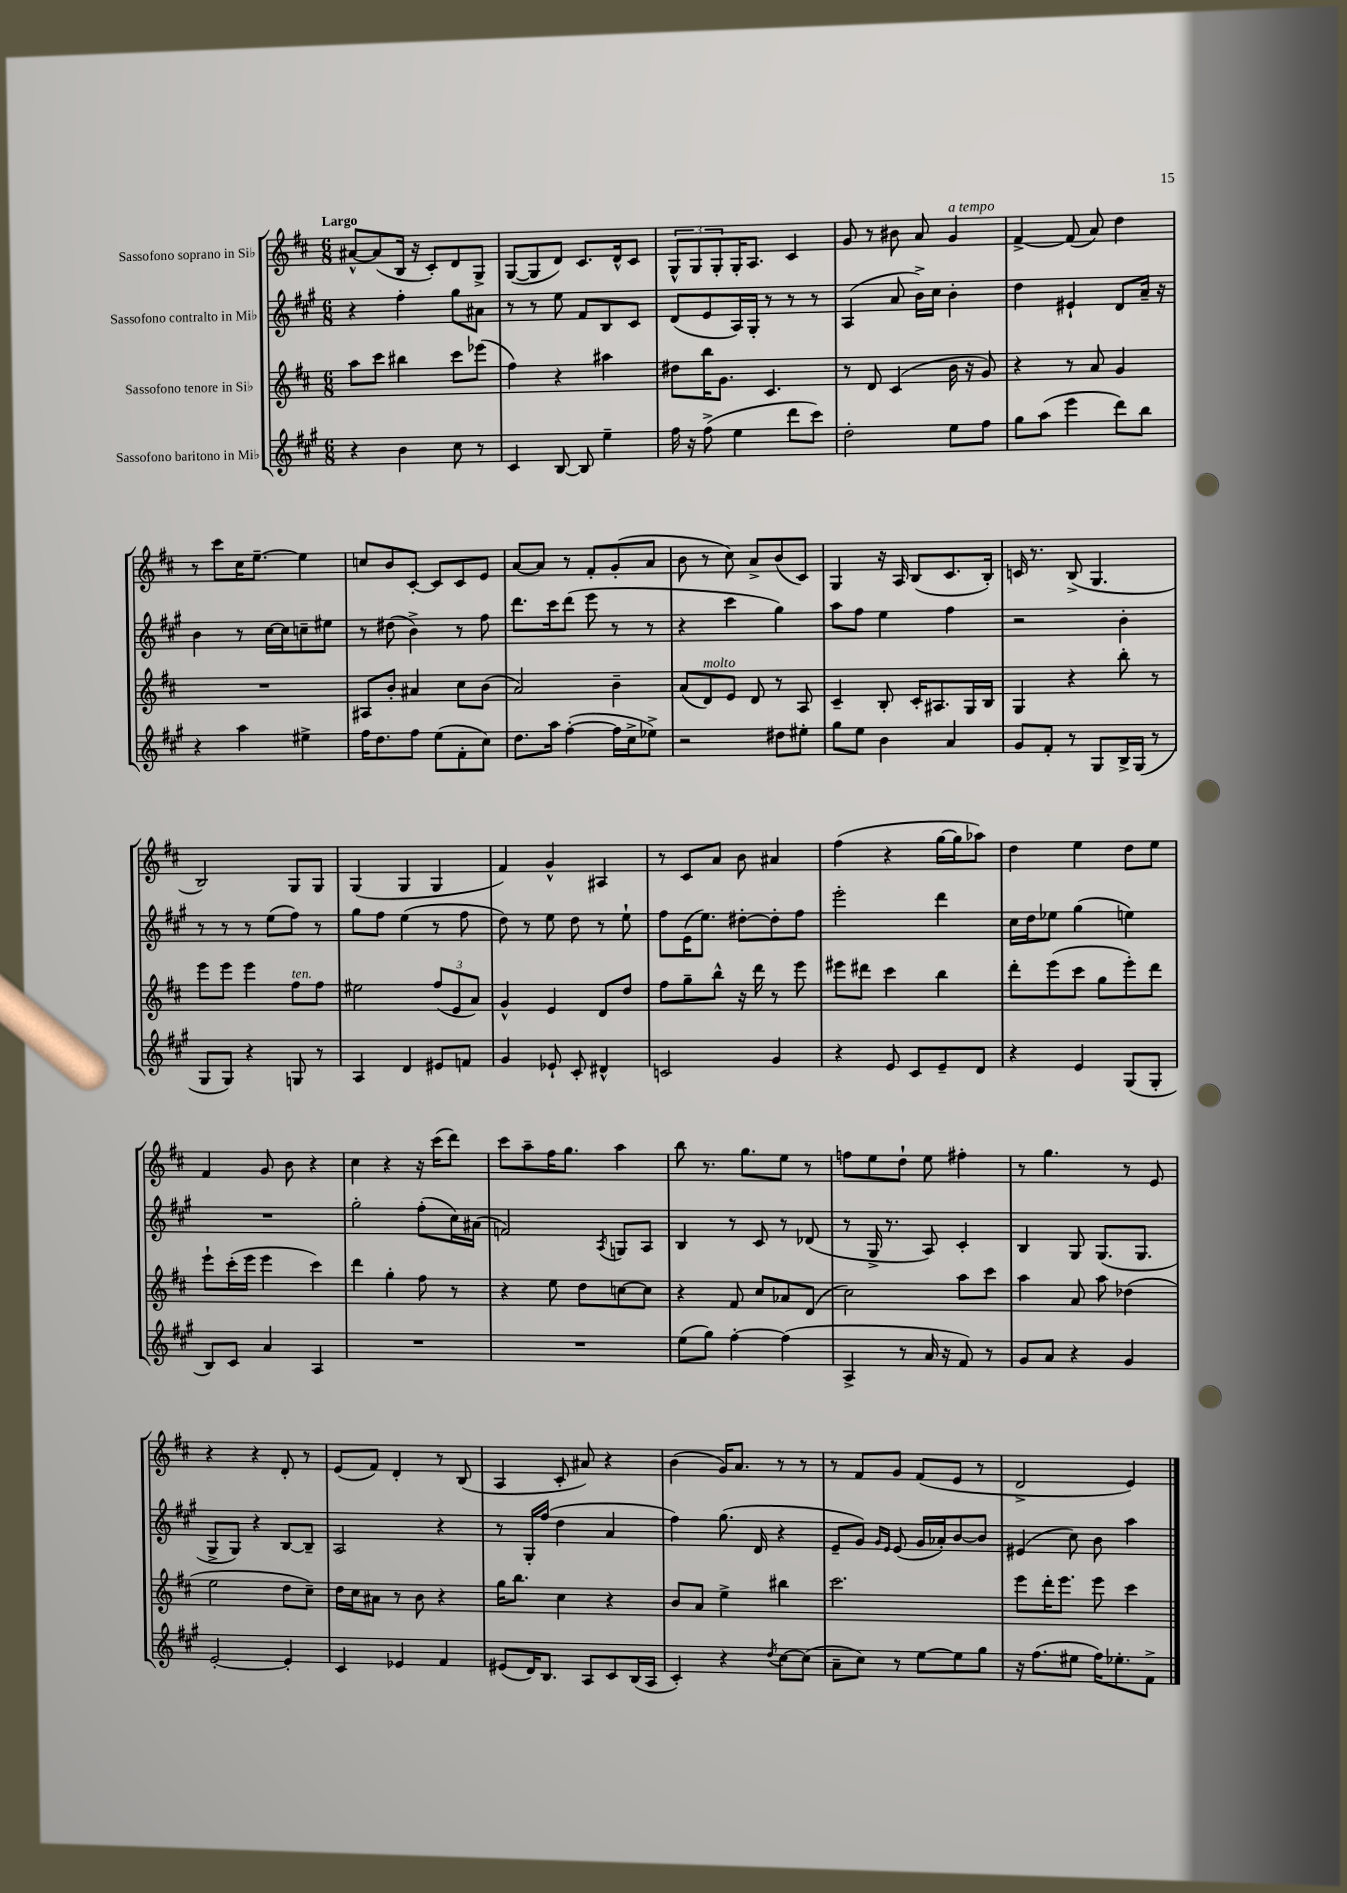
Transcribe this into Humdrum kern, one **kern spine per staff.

**kern	**kern	**kern	**kern
*staff4	*staff3	*staff2	*staff1
*clefG2	*clefG2	*clefG2	*clefG2
*k[f#c#g#]	*k[f#c#]	*k[f#c#g#]	*k[f#c#]
*M6/8	*M6/8	*M6/8	*M6/8
4r	8aa	4r	[8a#^^
.	8ccc#	.	(8a#]
4b	4bb#	4ff#'	16B
.	.	.	16r
.	.	.	8c#')
8cc#	8ccc#	8gg#	8d
8r	(8eee-	8a#	8G^
=	=	=	=
4c#	4ff#)	8r	([8G
.	.	8r	8G]
[8B	4r	8ee	8d)
8B]	.	8f#	8.c#
4ee~	4aa#	8B	.
.	.	.	16d^^
.	.	8c#	8c#
=	=	=	=
16ff#	8dd#	(8d	12G^^
16r	.	.	.
.	.	.	12G
(8ff#^	16bb	8e	.
.	.	.	12G'
.	8.g	.	.
4ee	.	16A)	16G'
.	.	16G#'	8.A
.	4.c#	8r	.
8ddd	.	8r	4c#
8ccc#)	.	8r	.
=	=	=	=
2dd'	8r	(4A	8g
.	8d	.	8r
.	(4c#	8a	8b#
.	.	16b^)	8a
.	.	16cc#	.
8ee	16b	4b'	4g
.	16r	.	.
8ff#	8g)	.	.
=	=	=	=
8gg#	4r	4dd	[4f#^
(8aa	.	.	.
4eee	8r	4e#`	(8f#]
.	8a	.	8a)
8ddd)	4g	8d	4dd
8bb	.	16a~	.
.	.	16r	.
=	=	=	=
4r	2.r	4b	8r
.	.	.	8ccc#
4aa	.	8r	16cc#
.	.	.	[8.ee~
.	.	[16cc#	.
.	.	16cc#]	.
4ee#^	.	8cc~	4ee]
.	.	8ee#	.
=	=	=	=
16ff#	8A#	8r	8cc
8.dd	.	.	.
.	8b'	(8dd#	8b
8ff#	4a#	4b^)	[8c#'
(8ee	.	.	8c#]
8f#'	8cc#	8r	8c#
8cc#)	(8b	8ff#	8e
=	=	=	=
8.dd	2a)	8.ddd	[8a
.	.	.	8a]
16aa	.	16ccc#	.
([4ff#'	.	(8ddd	8r
.	.	8eee	8f#'
16ff#]	4b~	8r	(8g'
16cc#^	.	.	.
8ee-^)	.	8r	8a
=	=	=	=
2r	(8a	4r	8b
.	8d)	.	8r
.	8e	4ccc#	8cc#)
.	8d	.	8a^
8dd#	8r	4gg#)	(8b
8ee#'	8A	.	8c#)
=	=	=	=
8gg#	4c#~	8aa	4G
8ee	.	8ff#	.
4b	8B'	4ee	16r
.	.	.	16A
.	16c#'	.	(8B
.	8.A#	.	.
4a	.	4ff#	8.c#
.	16G	.	.
.	16B	.	16B')
=	=	=	=
8g#	4G	2r	16c
.	.	.	8.r
8f#'	.	.	.
8r	4r	.	(8B^
8G#	.	.	4.G
16B^	8bb'	4b'	.
(16G#	.	.	.
8r	8r	.	.
=	=	=	=
8G#	8eee	8r	2B)
8G#)	8eee	8r	.
4r	4eee	8r	.
.	.	(8ee	.
8G	8ff#	8ff#)	8G
8r	8ff#	8r	8G
=	=	=	=
4A	2ee#	8gg#	(4G
.	.	8ff#	.
4d	.	(4ee	4G
8e#	(12ff#	8r	4G
.	12e	.	.
8f	.	8ff#	.
.	12a)	.	.
=	=	=	=
4g#	4g^^	8dd)	4f#)
.	.	8r	.
8e-`	4e	8ee	4g^^
8c#'	.	8dd	.
4d#^^	8d	8r	4A#
.	8dd	8ee`	.
=	=	=	=
2c	8ff#	8ff#	8r
.	8gg~	(16e	8c#
.	.	8.ee)	.
.	8bb^^	.	8a
.	16r	[8dd#'	8b
.	16ddd	.	.
4g#	8r	8dd#']	4a#
.	8eee	8ff#	.
=	=	=	=
4r	8eee#	2eee'	(4ff#
.	8ddd#	.	.
8e	4ccc#	.	4r
8c#	.	.	.
8e~	4bb	4ddd	[16gg
.	.	.	16gg]
8d	.	.	8aa-)
=	=	=	=
4r	8ddd'	16cc#	4dd
.	.	16dd	.
.	(8eee	8ee-	.
4e	8ccc#	(4gg#	4ee
.	8gg	.	.
(8G#	8eee')	4ee)	8dd
8G#'	8ddd	.	8ee
=	=	=	=
8B)	8eee`	2.r	4f#
8c#	(16ccc#'	.	.
.	16eee	.	.
4a	4eee	.	8g
.	.	.	8b
4A	4ccc#)	.	4r
=	=	=	=
2.r	4ddd	2gg#'	4cc#
.	4gg'	.	4r
.	8ff#	(8ff#'	16r
.	.	.	(16ccc#
.	8r	16cc#)	8ddd)
.	.	(16a#	.
=	=	=	=
2.r	4r	2f)	8ccc#
.	.	.	8aa~
.	8ee	.	16ff#
.	.	.	8.gg
.	8dd	.	.
.	.	8qA	.
.	[8cc	8G	4aa
.	8cc]	8A	.
=	=	=	=
(8ee	4r	4B	8bb
8gg#)	.	.	8.r
[4ff#'	8f#	8r	.
.	.	.	8.gg
.	8cc#	8c#	.
(4ff#]	8a-	8r	8ee
.	(8d	(8d-	8r
=	=	=	=
4A^	2cc#)	8r	8ff
.	.	16G#^	8ee
.	.	8.r	.
8r	.	.	8dd`
16a	.	8A)	8ee
16r	.	.	.
8f#)	8aa	4c#'	4ff#'
8r	8ccc#	.	.
=	=	=	=
8g#	4aa	4B	8r
8a	.	.	4.gg
4r	8a	8G#	.
.	8aa	(8.G#	.
4g#	(4dd-	.	8r
.	.	8.G#	.
.	.	.	8e
=	=	=	=
[2e'	2ee	8G#^	4r
.	.	8G#)	.
.	.	4r	4r
4e']	8dd	[8B	8d'
.	8cc#~)	8B~]	8r
=	=	=	=
4c#	16dd	2A	(8e
.	16cc#	.	.
.	8a#	.	8f#)
4e-	8r	.	4d'
.	8b	.	.
4f#	4r	4r	8r
.	.	.	(8B
=	=	=	=
(8e#	16gg	8r	4A
.	8.bb	.	.
16d)	.	16G#'	.
8.B	.	(16ff#	.
.	4cc#	4dd	8c#'
8A	.	.	8a#)
8c#	4r	4a	4r
(16B	.	.	.
16A	.	.	.
=	=	=	=
4c#')	8b	4ff#)	(4b
.	8a	.	.
4r	4ee^	(8.gg#	16g)
.	.	.	8.a
.	.	16d	.
8qdd	.	.	.
[8cc#	4bb#	4r	8r
(8cc#]	.	.	8r
=	=	=	=
8a~	2.ccc#	8e~	8r
8cc#)	.	8g#)	8f#
.	.	16qqg#	.
.	.	16qqe	.
8r	.	(8e	8g
[8ee	.	16g#	(8f#
.	.	16a-')	.
8ee]	.	[8b	8e
8gg#	.	8b]	8r
=	=	=	=
16r	8eee	(4e#	2d^
(8.ff#	.	.	.
.	16ddd'	.	.
.	8.eee	.	.
8ee#	.	8cc#)	.
16ff#)	8eee	8b	.
8.ee-'	.	.	.
.	4ccc#	4aa	4e)
8f#^	.	.	.
==	==	==	==
*-	*-	*-	*-
